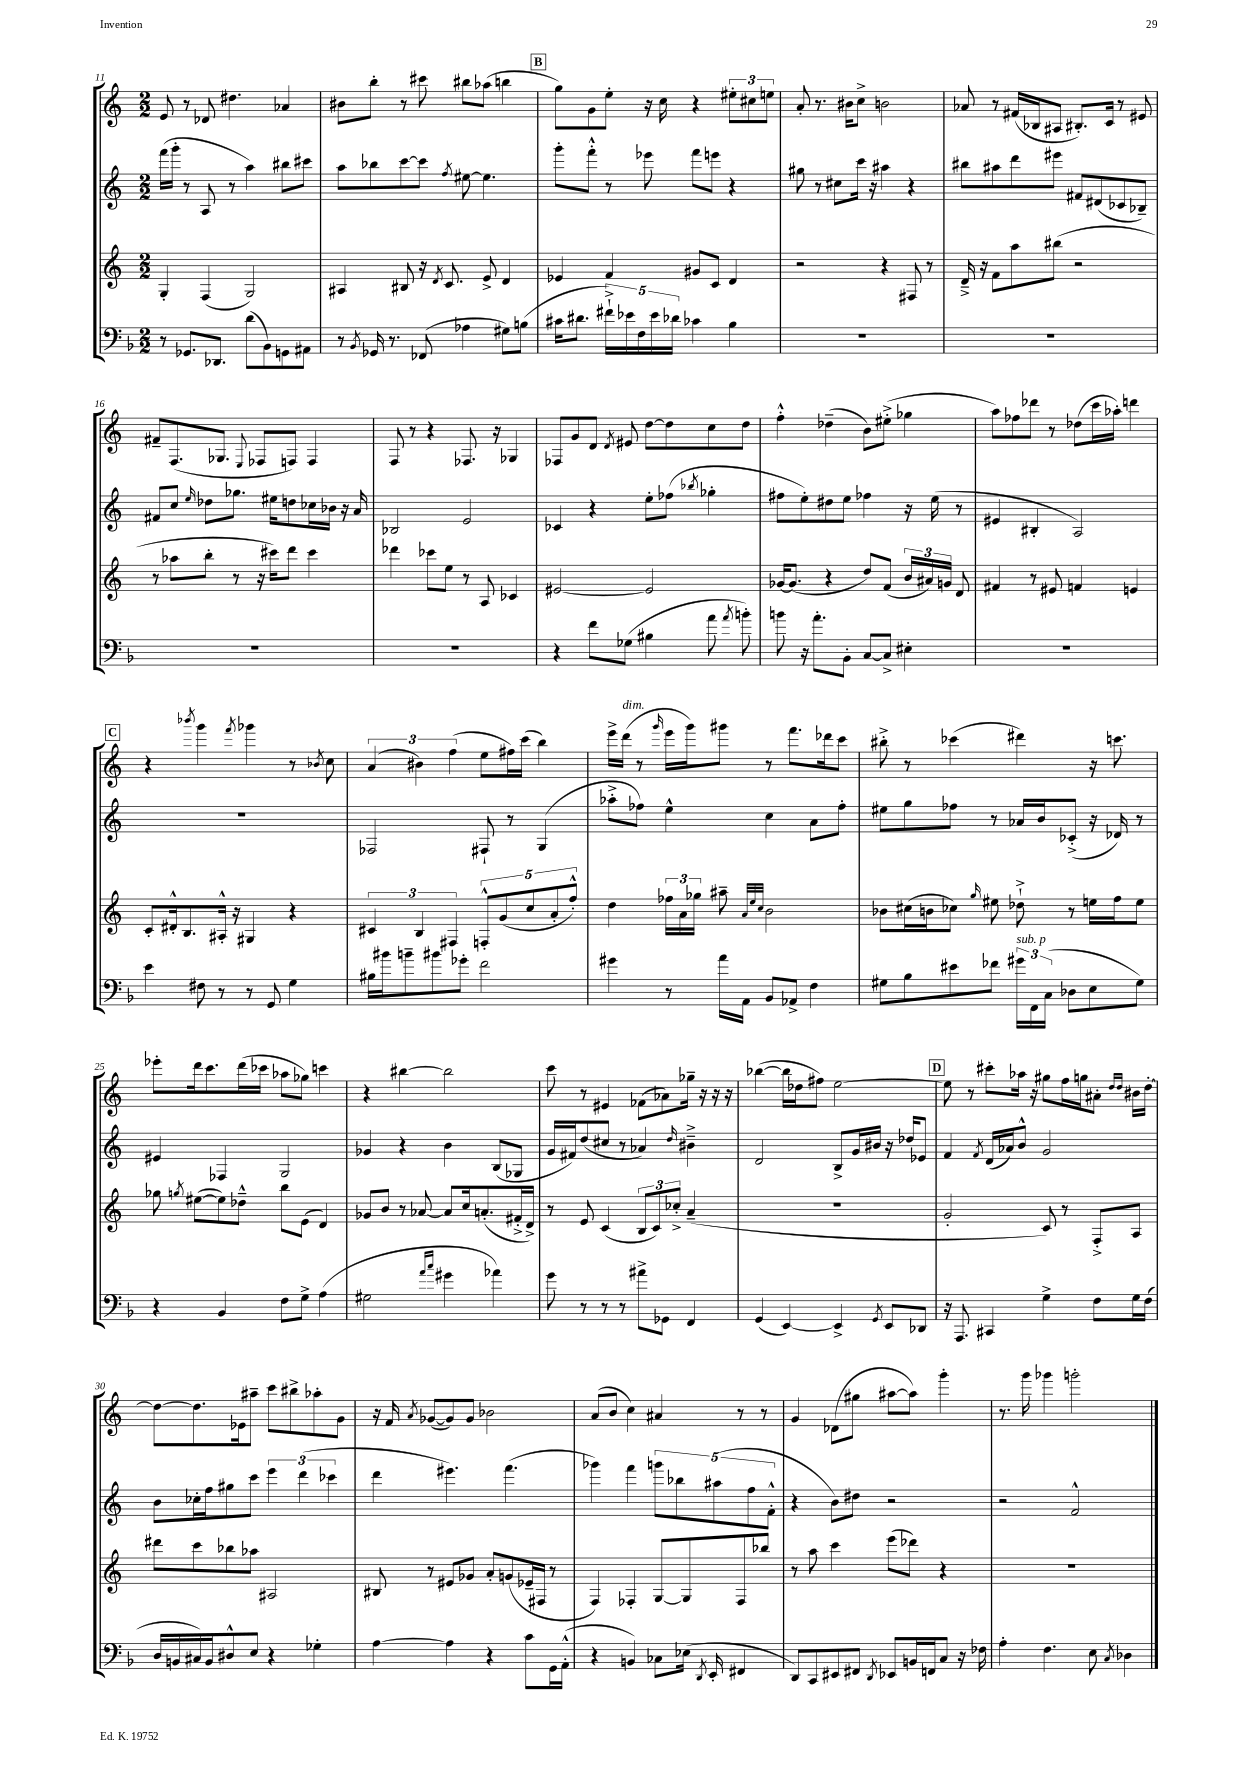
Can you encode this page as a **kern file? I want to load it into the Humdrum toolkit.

**kern	**kern	**kern	**kern
*staff4	*staff3	*staff2	*staff1
*clefF4	*clefG2	*clefG2	*clefG2
*k[b-]	*k[]	*k[]	*k[]
*M2/2	*M2/2	*M2/2	*M2/2
8r	4G'	(16fff	8e
.	.	16ggg'	.
8.GG-	.	8r	8r
.	(4F	8A	8d-
8.DD-	.	.	.
.	.	8r	4.dd#
(8d	2G)	4aa)	.
8BB-)	.	.	.
8GG	.	8bb#	4a-
8AA#	.	8ccc#	.
=	=	=	=
8r	4A#	8aa	8b#
8qBB-	.	.	.
16GG-	.	8bb-	8bb'
8.r	.	.	.
.	8B#	[8ccc	8r
(8FF-	16r	8ccc]	8ccc#
.	8qd	.	.
.	8.c	.	.
.	.	8qff	.
4A-	.	[8ee#	8bb#
.	8e^	4.ee#]	(8aa-
8G#)	4d	.	4bb
(8B	.	.	.
=	=	=	=
16c#	4e-	8ggg'	8gg)
8.d#	.	.	.
.	.	8fff'^^	8g
20f#`^)	4f	8r	8ee'
20e-	.	.	.
20F	.	.	.
.	.	8eee-	16r
20e-	.	.	.
.	.	.	16cc
20d-	.	.	.
4c-	8g#	8fff	4r
.	8c	8eee	.
4B-	4d	4r	12ee#'
.	.	.	12cc#
.	.	.	12ee
=	=	=	=
1r	2r	8gg#	8a'
.	.	8r	8.r
.	.	8cc#	.
.	.	.	16b#
.	.	16ccc	8cc^
.	.	16r	.
.	4r	4aa#	2b
.	8F#	4r	.
.	8r	.	.
=	=	=	=
1r	16d~^	8bb#	8a-
.	16r	.	.
.	8f	8aa#	8r
.	8aa	8ddd	(16f#
.	.	.	16B-
.	(8bb#	8eee#	8A#
.	2r	8f#	8.B#')
.	.	(8d#	.
.	.	.	16c
.	.	8c-	8r
.	.	8B-~)	8e#
=	=	=	=
1r	8r	8f#	8f#~
.	8aa-	8cc	(8.F
.	.	16qqee	.
.	8bb'	8dd-	.
.	.	.	8.G-
.	8r	8.gg-	.
.	.	.	8qqE
.	16r	.	8F-
.	16ccc#)	16ee#	.
.	8ddd	8dd	8F)
.	4ccc#	16cc-	4F
.	.	16b-	.
.	.	16r	.
.	.	16a	.
=	=	=	=
1r	4ddd-	2B-	8F
.	.	.	8r
.	8ccc-	.	4r
.	8ee	.	.
.	8r	2e	8.F-
.	8A	.	.
.	.	.	16r
.	4c-	.	4G-
=	=	=	=
4r	[2e#	4c-	8F-
.	.	.	8g
8f	.	4r	8d
.	.	.	8qd
(8G-	.	.	8e#
4B#	2e#]	8ee'	[8dd
.	.	(8ff-	8dd]
.	.	8qbb-	.
8a	.	4gg-'	8cc
8qa	.	.	.
8b')	.	.	8dd
=	=	=	=
8b	[16g-	8ff#	4ff'^^
.	(8.g-]	.	.
16r	.	8ee')	.
8.a'	.	.	.
.	4r	8dd#	(4dd-~
8BB-'	.	8ee	.
[8C	8dd)	4ff-	8b)
8C^]	(8f	.	(8ee#'^
4E#'	24b	16r	4gg-
.	24a#)	.	.
.	.	(16ee	.
.	24g	.	.
.	8d	8r	.
=	=	=	=
1r	4f#	4e#	8aa)
.	.	.	8ff-
.	8r	4B#'	8ddd-
.	8e#	.	8r
.	4f	2A)	(8dd-
.	.	.	16ccc
.	.	.	16aa-')
.	4e	.	4ddd
=	=	=	=
4e	8c'	1r	4r
.	16d#'^^	.	.
.	8.B	.	.
.	.	.	8qbbb-
8F#	.	.	4ggg
8r	16A#'^^	.	.
.	16r	.	.
.	.	.	8qfff
8r	4G#	.	4ggg-
8GG	.	.	.
4G	4r	.	8r
.	.	.	8qb-
.	.	.	8cc
=	=	=	=
16B#	6c#	2F-	(6a
16b#	.	.	.
8b~	.	.	.
.	6B	.	6b#)
8b#	.	.	.
.	6F#	.	(6ff
8g-'	.	.	.
2f	10F'^^	8F#`	8ee
.	(10g	.	.
.	.	8r	16ff#)
.	.	.	(16ccc
.	10cc	.	.
.	.	(4G	4bb)
.	10a'	.	.
.	10ff'^^)	.	.
=	=	=	=
4g#	4dd	8aa-'^	16eee^
.	.	.	(16ddd
.	.	8ff-)	8r
.	.	.	16qqggg
8r	24ff-	4ee^^	16eee
.	24a	.	.
.	.	.	16ggg)
.	24gg-	.	.
16a	8aa#~	.	8ggg#
16AA	.	.	.
.	32qqa	.	.
.	32qqee	.	.
.	32qqcc	.	.
8BB-	2b	4cc	8r
8AA-^	.	.	8.fff
4F	.	8a	.
.	.	.	16ddd-
.	.	8ff-'	8ccc
=	=	=	=
8G#	8b-	8ee#	8bb#'^
8B-	(16cc#	8gg	8r
.	16b	.	.
8e#	8cc-)	8ff-	(4ccc-
.	16qqgg	.	.
8f-	8ee#	8r	.
24g#	8dd-`^	16a-	4ddd#)
24FF	.	.	.
.	.	16b	.
(24C	.	.	.
8D-	8r	(8c-'^	.
8E	16ee	16r	16r
.	16ff	16d-)	8.ccc
8G#)	8ee	8r	.
=	=	=	=
4r	8gg-	4e#	8eee-'
.	8qgg	.	.
.	([8ee#	.	16ddd
.	.	.	8.ccc
4BB-	8ee#])	4F-	.
.	8dd-~^^	.	(16ddd
.	.	.	16ccc-
8F	8bb	2G	8aa-
8G^	(8e	.	8gg-)
(4A	4d)	.	4ccc
=	=	=	=
2G#	8g-	4g-	4r
.	8b	.	.
.	8r	4r	[4bb#
.	[8a-	.	.
16qqa	.	.	.
16qqcc	.	.	.
4g#	8a-]	4b	2bb#]
.	16cc	.	.
.	(8.a'	.	.
4a-)	.	(8B	.
.	16f#'^	8G-	.
.	16d^)	.	.
=	=	=	=
8g	8r	16g	8ccc
.	.	16f#)	.
8r	8e	(8dd	8r
8r	(4c	8cc#	4e#
8r	.	8r	.
8a#^	12B	4a-)	(8f-
.	12c)	.	.
8GG-	.	.	8a-)
.	12cc-'^	.	.
.	.	16qqdd	.
4FF	(4a~	4b#~^	16gg-~
.	.	.	16r
.	.	.	16r
.	.	.	16r
=	=	=	=
(4GG	1r	2d	([4bb-
[4EE)	.	.	16bb-]
.	.	.	16dd-
.	.	.	8ff#)
4EE^]	.	8B^	[2ee
.	.	16g	.
.	.	16b#	.
8qGG	.	.	.
8EE	.	16r	.
.	.	16dd-	.
8DD-	.	8e-	.
=	=	=	=
16r	2g'	4f	8ee]
8.AAA	.	.	.
.	.	.	8r
.	.	8qf	.
4CC#	.	(16d	8ccc#'
.	.	16a-)	.
.	.	8b^^	16aa-
.	.	.	16r
4G^	8c)	2g	8gg#
.	8r	.	16ff
.	.	.	16gg
8F	8F'^	.	8a#'
.	.	.	16qqdd
.	.	.	16qqdd
16G	8A	.	16b#
(16F	.	.	[16dd'
=	=	=	=
16D	8ddd#	8b	8dd_
16BB	.	.	.
16C#)	8ccc	16cc-'	8.dd]
16BB	.	16ff	.
8D#^^	8bb-	8gg#	.
.	.	.	16e-
8E	8aa-	8ccc	8aa#~
4r	2A#	6eee	8ccc
.	.	.	8bb#^
.	.	(6ddd	.
4G-'	.	.	8aa-'
.	.	6ccc-	.
.	.	.	8g
=	=	=	=
[4A	8B#	4ddd	16r
.	.	.	16f
.	.	.	8qa
.	8r	.	([8g-
4A]	8e#	4.eee#)	8g-])
.	8g-	.	8g-
4r	8a'	.	2b-
.	(8g	(4.fff	.
8c	16e-~	.	.
.	16F#	.	.
16GG	8r	.	.
(16AA'^^	.	.	.
=	=	=	=
4r	4F)	4ggg-)	(8a
.	.	.	8b
4BB)	4F-'	4fff	4cc)
8C-	[8G	10ggg	4a#
.	.	10bb-	.
(16E-	8G]	.	.
8qDD	.	.	.
16EE'	.	.	.
.	.	(10aa#	.
4FF#	8F-	.	8r
.	.	10ff	.
.	8bb-	.	8r
.	.	10f'^^	.
=	=	=	=
8DD)	8r	4r	4g
8CC	8aa	.	.
8EE#	4ccc	8b)	(8d-
8FF#	.	8dd#	8gg#
8qDD	.	.	.
8EE-	(8eee	2r	[8aa#
16BB	8ddd-)	.	8aa#])
16FF	.	.	.
8C	4r	.	4ggg'
16r	.	.	.
16F-	.	.	.
=	=	=	=
4A'	1r	2r	8.r
.	.	.	16ggg
4.F	.	.	4ggg-
.	.	2f^^	2ggg'
8E	.	.	.
8qC	.	.	.
4D-	.	.	.
==	==	==	==
*-	*-	*-	*-
